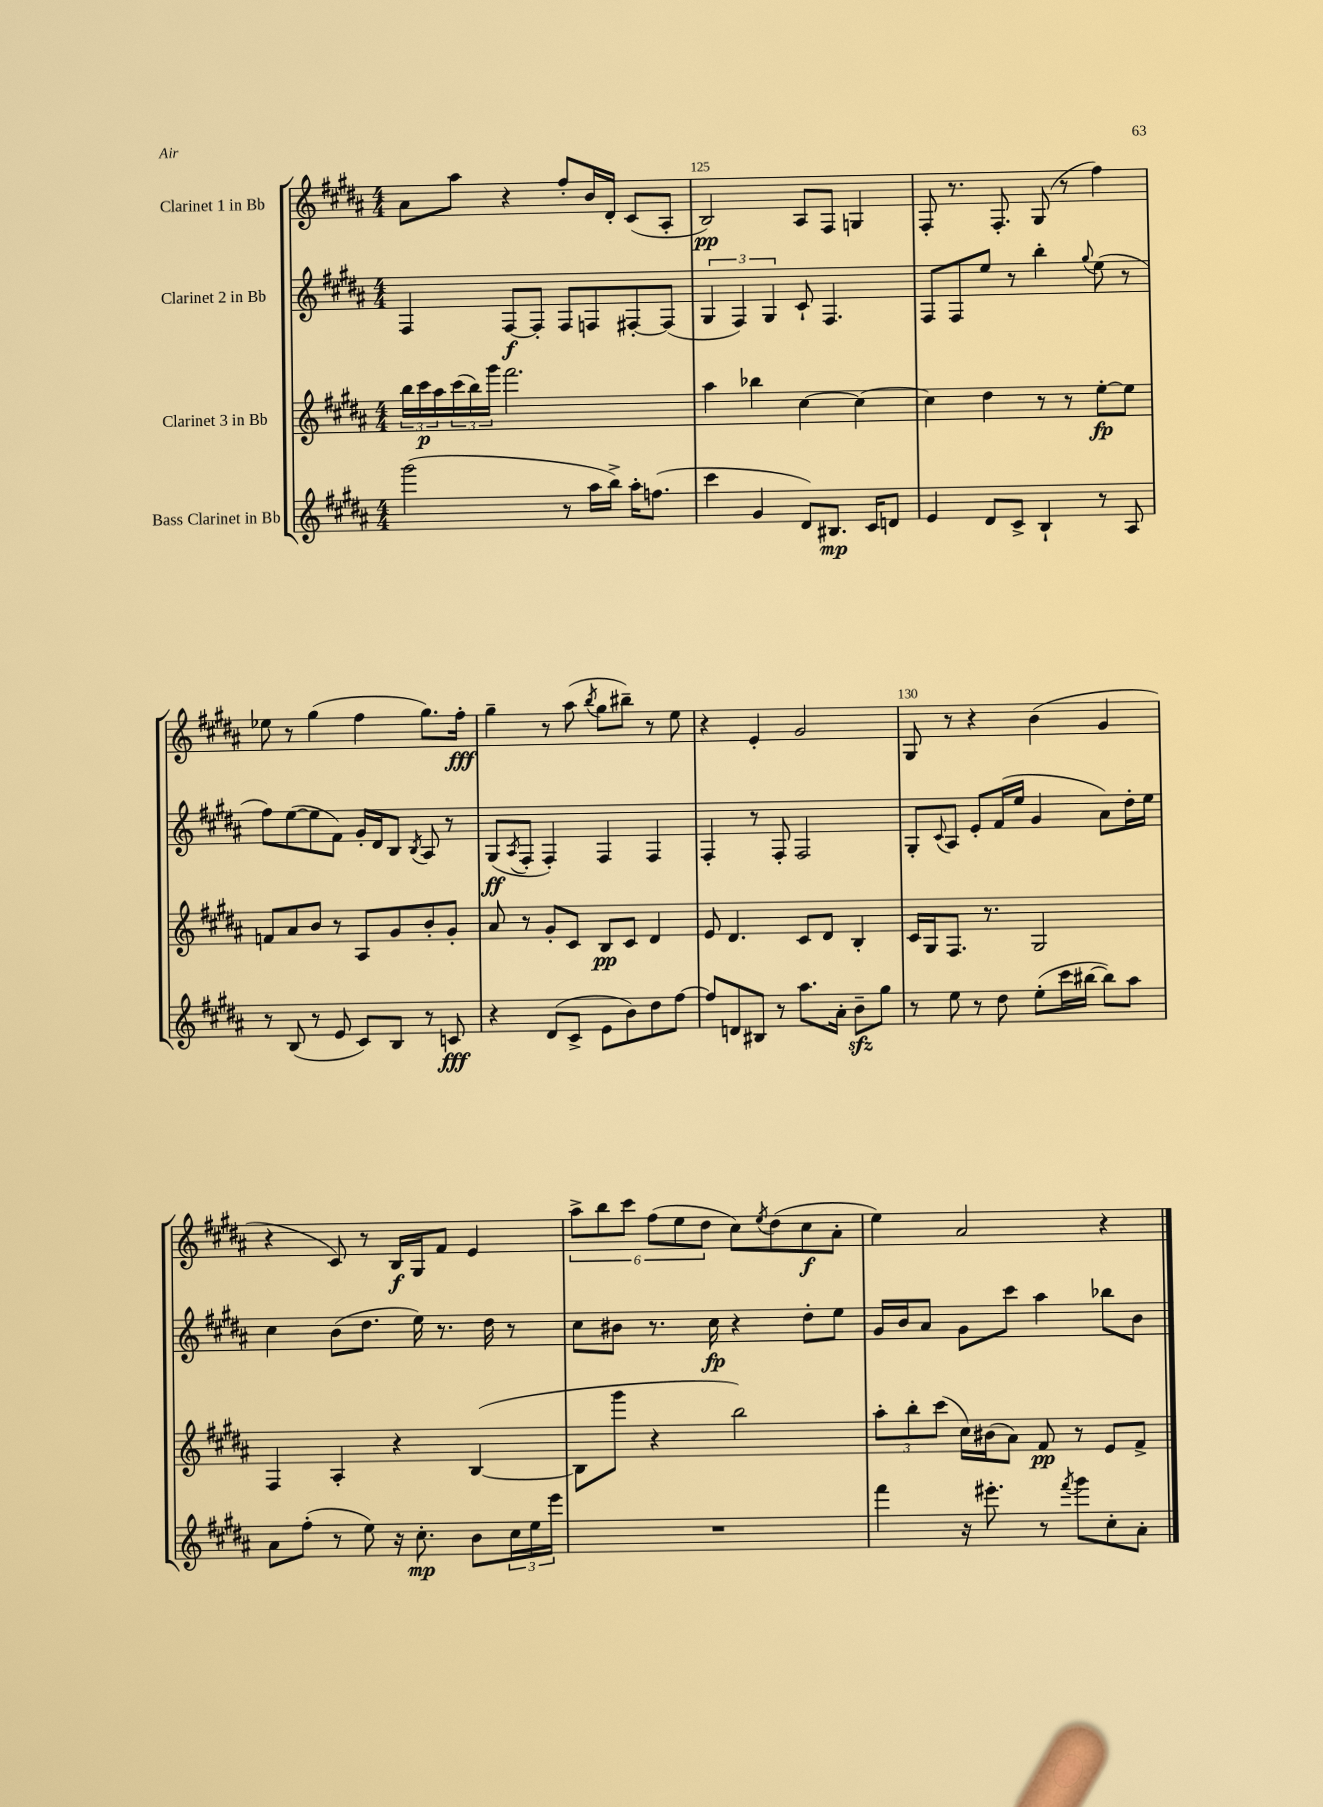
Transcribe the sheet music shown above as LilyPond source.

<<
\new StaffGroup <<
\new Staff = "s0" \with { instrumentName = "Clarinet 1 in Bb" } {
    \clef treble \key b \major \numericTimeSignature \time 4/4
    ais'8 ais''8 r4 fis''8-. b'16 dis'16-. cis'8( ais8-. |
    b2\pp) ais8 fis8 g4 |
    fis8-. r8. fis8.-. gis8( r8 fis''4) |
    ees''8 r8 gis''4( fis''4 gis''8.) fis''16-.\fff |
    gis''4-- r8 ais''8( \acciaccatura { b''8 } gis''8 bis''8--) r8 e''8 |
    r4 e'4-. gis'2 |
    gis8 r8 r4 b'4( gis'4 |
    r4 cis'8) r8 b16\f gis16 fis'8 e'4 |
    \tuplet 6/4 { ais''8-> b''8 cis'''8 fis''8( e''8 dis''8 } cis''8) \acciaccatura { e''8 } dis''8( cis''8\f ais'8-. |
    e''4) ais'2 r4 \bar "|." |
}
\new Staff = "s1" \with { instrumentName = "Clarinet 2 in Bb" } {
    \clef treble \key b \major \numericTimeSignature \time 4/4
    fis4 fis8~\f fis8-. fis8 f8 fis8~-. fis8( |
    \tuplet 3/2 { gis4 fis4) gis4 } cis'8-! fis4. |
    fis8 fis8 e''8 r8 b''4-. \appoggiatura { gis''8 } e''8( r8 |
    fis''8) e''8~( e''8 fis'8) gis'16-. dis'16 b8 \acciaccatura { b8 } ais8 r8 |
    gis8\ff( \acciaccatura { ais8 } fis8-. fis4-.) fis4 fis4 |
    fis4-. r8 fis8-. fis2 |
    gis8-. \appoggiatura { cis'8 } ais8 e'8-. fis'16( e''16 gis'4 ais'8) dis''16-. e''16 |
    cis''4 b'8( dis''8. e''16) r8. dis''16 r8 |
    cis''8 bis'8 r8. cis''16\fp r4 dis''8-. e''8 |
    gis'16 b'16 ais'8 gis'8 cis'''8 ais''4 bes''8 b'8 \bar "|." |
}
\new Staff = "s2" \with { instrumentName = "Clarinet 3 in Bb" } {
    \clef treble \key b \major \numericTimeSignature \time 4/4
    \tuplet 3/2 { b''16 cis'''16\p ais''16 } \tuplet 3/2 { cis'''16( b''16) gis'''16 } fis'''2. |
    ais''4 bes''4 cis''4~ cis''4~ |
    cis''4 dis''4 r8 r8 e''8~-.\fp e''8 |
    f'8 ais'8 b'8 r8 ais8 gis'8 b'8-. gis'8-. |
    ais'8 r8 gis'8-. cis'8 b8\pp cis'8 dis'4 |
    e'8 dis'4. cis'8 dis'8 b4-. |
    cis'16 gis16 fis8. r8. gis2 |
    fis4 ais4-. r4 b4~( |
    b8 gis'''8 r4 b''2) |
    \tuplet 3/2 { ais''8-. b''8-. cis'''8( } cis''16) bis'16( ais'8) fis'8\pp r8 e'8 fis'8-> \bar "|." |
}
\new Staff = "s3" \with { instrumentName = "Bass Clarinet in Bb" } {
    \clef treble \key b \major \numericTimeSignature \time 4/4
    gis'''2( r8 ais''16 b''16->) ais''16-. f''8.( |
    cis'''4 gis'4 dis'8) bis8.\mp cis'16 d'8 |
    e'4 dis'8 cis'8-> b4-! r8 ais8 |
    r8 b8( r8 e'8 cis'8) b8 r8 c'8\fff |
    r4 dis'8( cis'8-> e'8 b'8) dis''8 fis''8~ |
    fis''8 d'8 bis8 r8 ais''8. ais'16-. b'8--\sfz gis''8 |
    r8 e''8 r8 dis''8 e''8-.( cis'''16 bis''16~ bis''8) ais''8 |
    ais'8 fis''8-.( r8 e''8) r16 cis''8.-.\mp b'8 \tuplet 3/2 { cis''16 e''16 e'''16 } |
    R1 |
    fis'''4 r16 eis'''8.-. r8 \acciaccatura { fis'''8 } gis'''8 cis''8-. ais'8-. \bar "|." |
}
>>
>>
\layout { \context { \Score currentBarNumber = #124 \override BarNumber.break-visibility = ##(#f #t #t) barNumberVisibility = #(every-nth-bar-number-visible 5) } }
